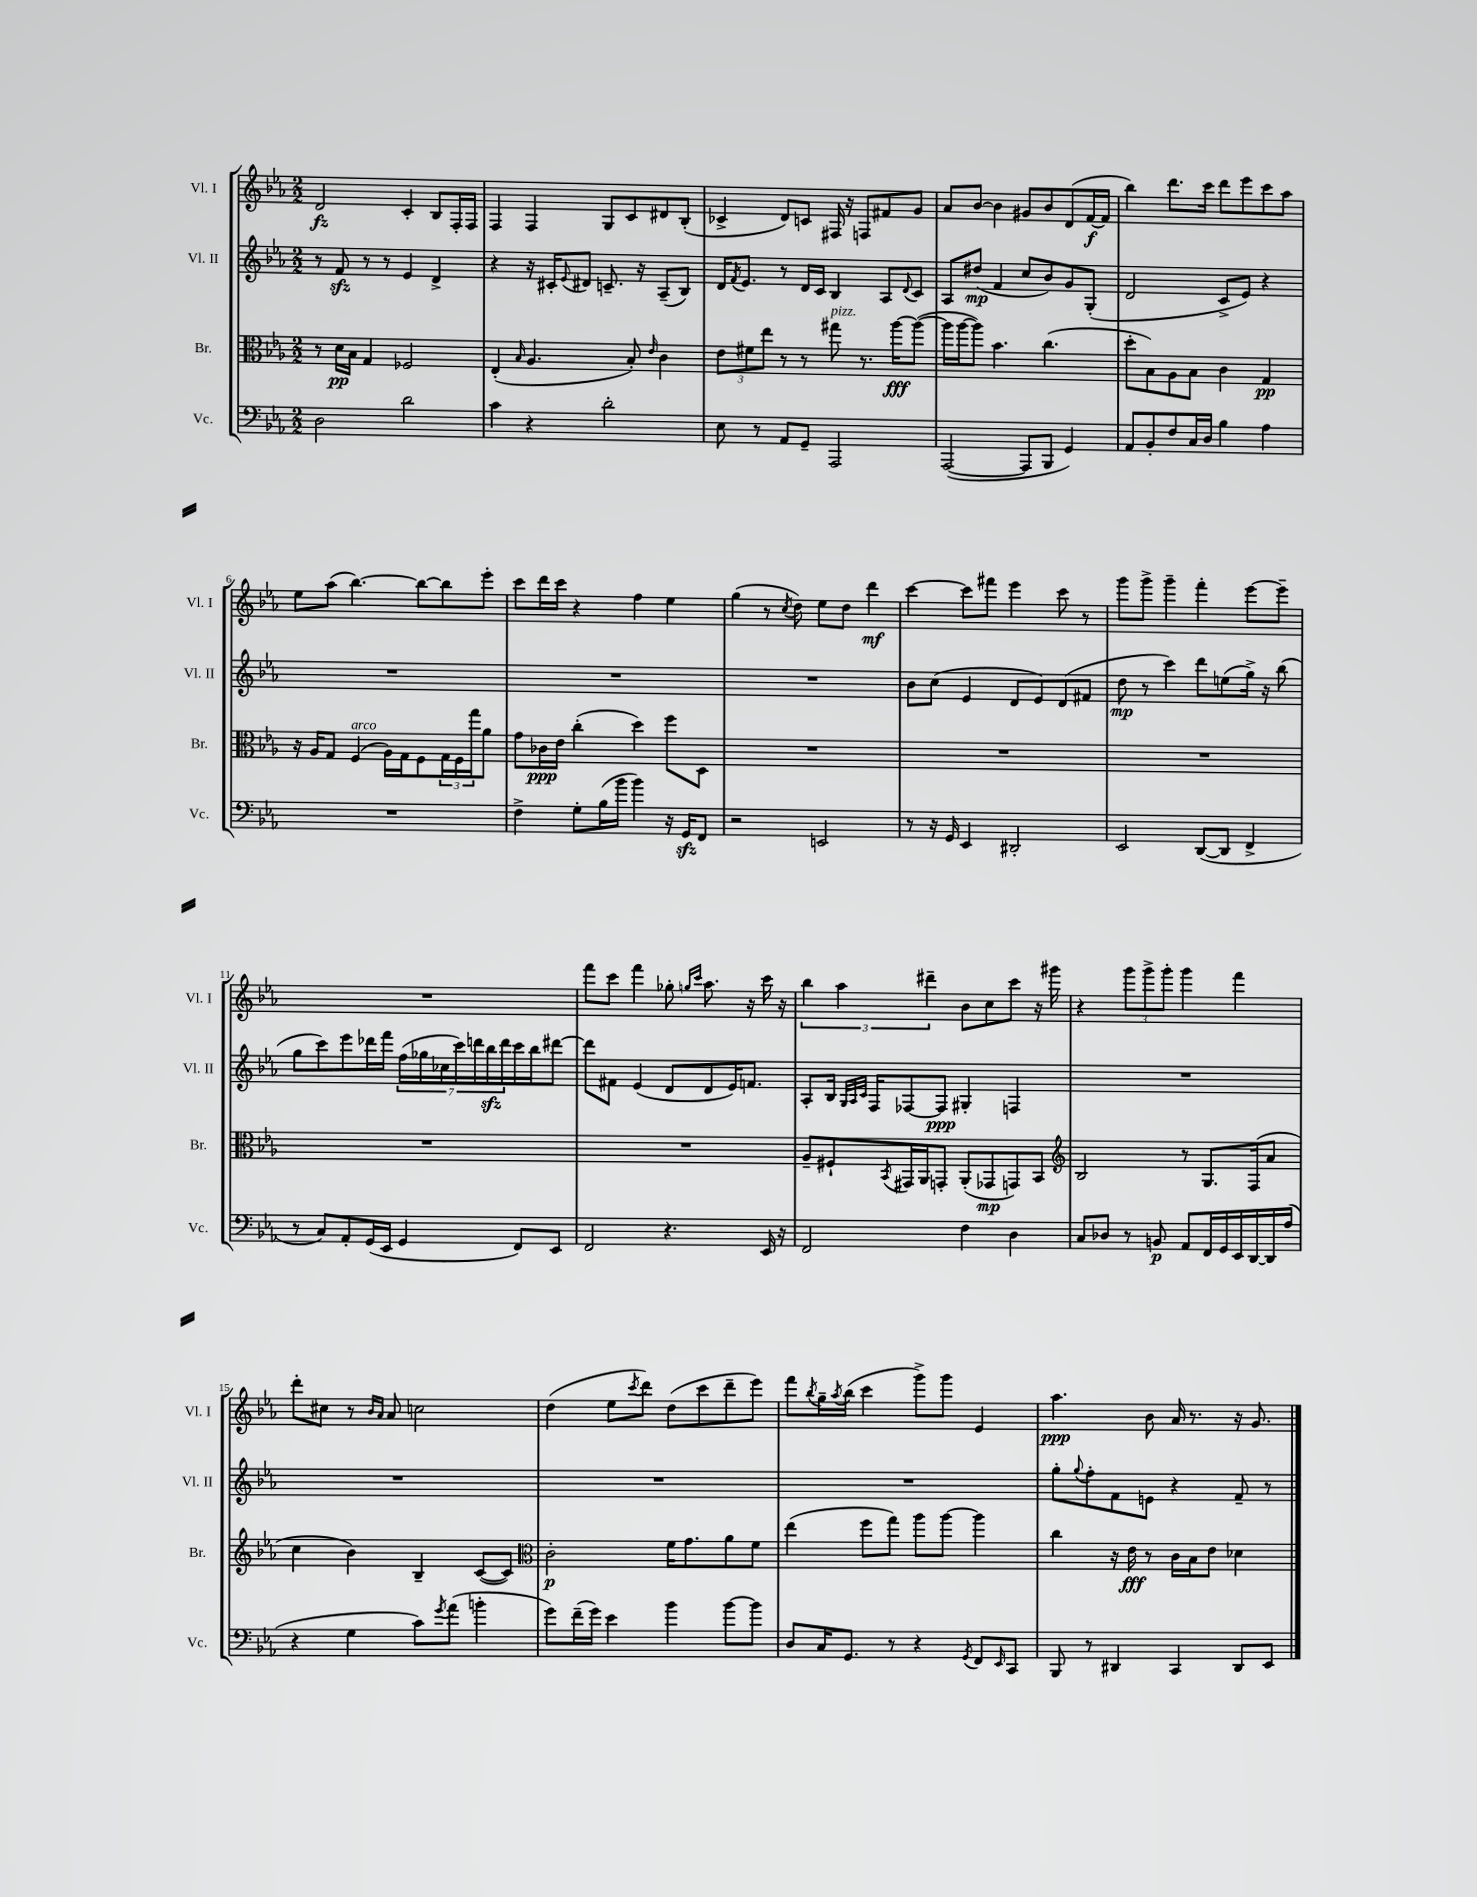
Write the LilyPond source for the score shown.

<<
\new StaffGroup <<
\new Staff = "s0" \with { instrumentName = "Vl. I" shortInstrumentName = "Vl. I" } {
    \clef treble \key ees \major \numericTimeSignature \time 2/2
    d'2\fz c'4-. bes8 f16-. f16 |
    f4 f4 g8 c'8 dis'8 bes8-.( |
    ces'4-> d'8) c'8 fis16 r16 f8 fis'8 g'8 |
    aes'8 bes'8~ bes'4 gis'8 bes'8 d'8( f'16~\f f'16 |
    bes''4) d'''8. c'''16 d'''8 ees'''8 c'''8 aes''8 |
    ees''8 aes''8( bes''4.~) bes''8~ bes''8 ees'''8-. |
    c'''8 d'''16 c'''16 r4 f''4 ees''4 |
    g''4( r8 \acciaccatura { c''8 } d''8) ees''8 d''8 d'''4\mf |
    c'''4~ c'''8 fis'''8 ees'''4 c'''8 r8 |
    g'''8 g'''8-> g'''4-- f'''4-. ees'''8~ ees'''8-- |
    R1 |
    f'''8 c'''8 f'''4 ges''8-. \grace { g''16 c'''16 } aes''8. r16 c'''16 r16 |
    \tuplet 3/2 { bes''4 aes''4 dis'''4-- } bes'8 c''8 c'''8 r16 gis'''16 |
    r4 \tuplet 3/2 { g'''8 g'''8-> g'''8-. } g'''4 f'''4 |
    d'''8-. cis''8 r8 \grace { bes'16 aes'16 } aes'8 c''2 |
    d''4( ees''8 \acciaccatura { c'''8 } d'''8) d''8( c'''8 d'''8-- ees'''8) |
    f'''8 \acciaccatura { bes''8 } g''16-- \acciaccatura { aes''8 } bes''16( c'''4 g'''8->) g'''8 ees'4 |
    aes''4.\ppp bes'8 aes'16 r8. r16 g'8. \bar "|." |
}
\new Staff = "s1" \with { instrumentName = "Vl. II" shortInstrumentName = "Vl. II" } {
    \clef treble \key ees \major \numericTimeSignature \time 2/2
    r8 f'8\sfz r8 r8 ees'4 d'4-> |
    r4 r16 cis'16-. \appoggiatura { ees'8 } dis'8 c'8.-- r16 aes8--( bes8) |
    d'16 \acciaccatura { f'8 } ees'8. r8 d'16 c'16 bes4 aes8 \appoggiatura { d'8 } c'8 |
    aes8 dis''8\mp( f'4 c''8 bes'8) g'8 g8-.( |
    d'2 c'8-> ees'8) r4 |
    R1 |
    R1 |
    R1 |
    bes'8 c''8( ees'4 d'8 ees'8) d'8( fis'8 |
    d''8\mp r8 c'''4) d'''8 e''8( g''16->) r16 bes''8( |
    g''8 c'''8) ees'''8 des'''16 f'''16 \tuplet 7/4 { f''16( ges''16 ces''16 c'''16) d'''16 bes''16\sfz d'''16 } c'''16 bes''16 dis'''8~ |
    dis'''8 fis'8 ees'4( d'8 d'8 ees'16) f'8. |
    aes8-. bes16 \grace { g32 aes32 c'32 } f16 fes8~ fes8\ppp gis4-. f4 |
    R1 |
    R1 |
    R1 |
    R1 |
    g''8-. \appoggiatura { g''8 } f''8-. f'8 e'8 r4 f'8-- r8 \bar "|." |
}
\new Staff = "s2" \with { instrumentName = "Br." shortInstrumentName = "Br." } {
    \clef alto \key ees \major \numericTimeSignature \time 2/2
    r8 d'16\pp bes16 g4 fes2 |
    ees4-.( \grace { bes16 } aes4. bes8-.) \grace { ees'16 } c'4 |
    \tuplet 3/2 { ees'8 fis'8 ees''8 } r8 r8 gis''8^\markup { \italic "pizz." } r8. aes''16~\fff aes''8~( |
    aes''16 aes''16~ aes''8) bes'4. c''4.( |
    d''8-. bes8) aes8 bes8 c'4 g4\pp |
    r16 aes16 g8 f4^\markup { \italic "arco" }( aes16) g16 f8 \tuplet 3/2 { g16 f16 g''16 } aes'8 |
    g'8 ces'16\ppp ees'16 c''4-.( d''4) f''8 d8 |
    R1 |
    R1 |
    R1 |
    R1 |
    R1 |
    aes8-- fis8-! \acciaccatura { bes,8 } gis,16 aes,16 g,8-. aes,8-.( ges,8\mp g,8) bes,8 |
    \clef treble bes2 r8 g8. f16( aes'8 |
    c''4 bes'4) bes4-- c'8~( c'8) |
    \clef alto c'2-.\p f'16 g'8. aes'8 f'8 |
    ees''4( f''8 g''8) aes''8 aes''8~ aes''4 |
    c''4 r16 ees'16\fff r8 c'16 bes16 ees'8 des'4 \bar "|." |
}
\new Staff = "s3" \with { instrumentName = "Vc." shortInstrumentName = "Vc." } {
    \clef bass \key ees \major \numericTimeSignature \time 2/2
    d2 d'2 |
    c'4 r4 d'2-. |
    ees8 r8 aes,8 g,8-- aes,,2 |
    aes,,2~( aes,,8 bes,,8 g,4) |
    aes,8 bes,8-. f8 c16 d16 bes4 aes4 |
    R1 |
    f4-> g8-. bes16( bes'16 bes'4) r16 g,16\sfz f,8 |
    r2 e,2 |
    r8 r16 g,16 ees,4 dis,2-. |
    ees,2 d,8~( d,8 f,4-> |
    r8 c8) aes,8-. g,16( ees,16 g,4 f,8) ees,8 |
    f,2 r4. ees,16 r16 |
    f,2 f4 d4 |
    c8 des8 r8 b,8\p aes,8 f,16 g,16 ees,16 d,16~ d,16 aes16( |
    r4 g4 c'8) \acciaccatura { g'8 } aes'8( b'4-. |
    g'8) f'16--( g'16) ees'4 bes'4 bes'8~ bes'8 |
    d8 c16 g,8. r8 r4 \acciaccatura { g,8 } f,8 \grace { ees,16 } c,8 |
    bes,,8 r8 dis,4 c,4 dis,8 ees,8 \bar "|." |
}
>>
>>
